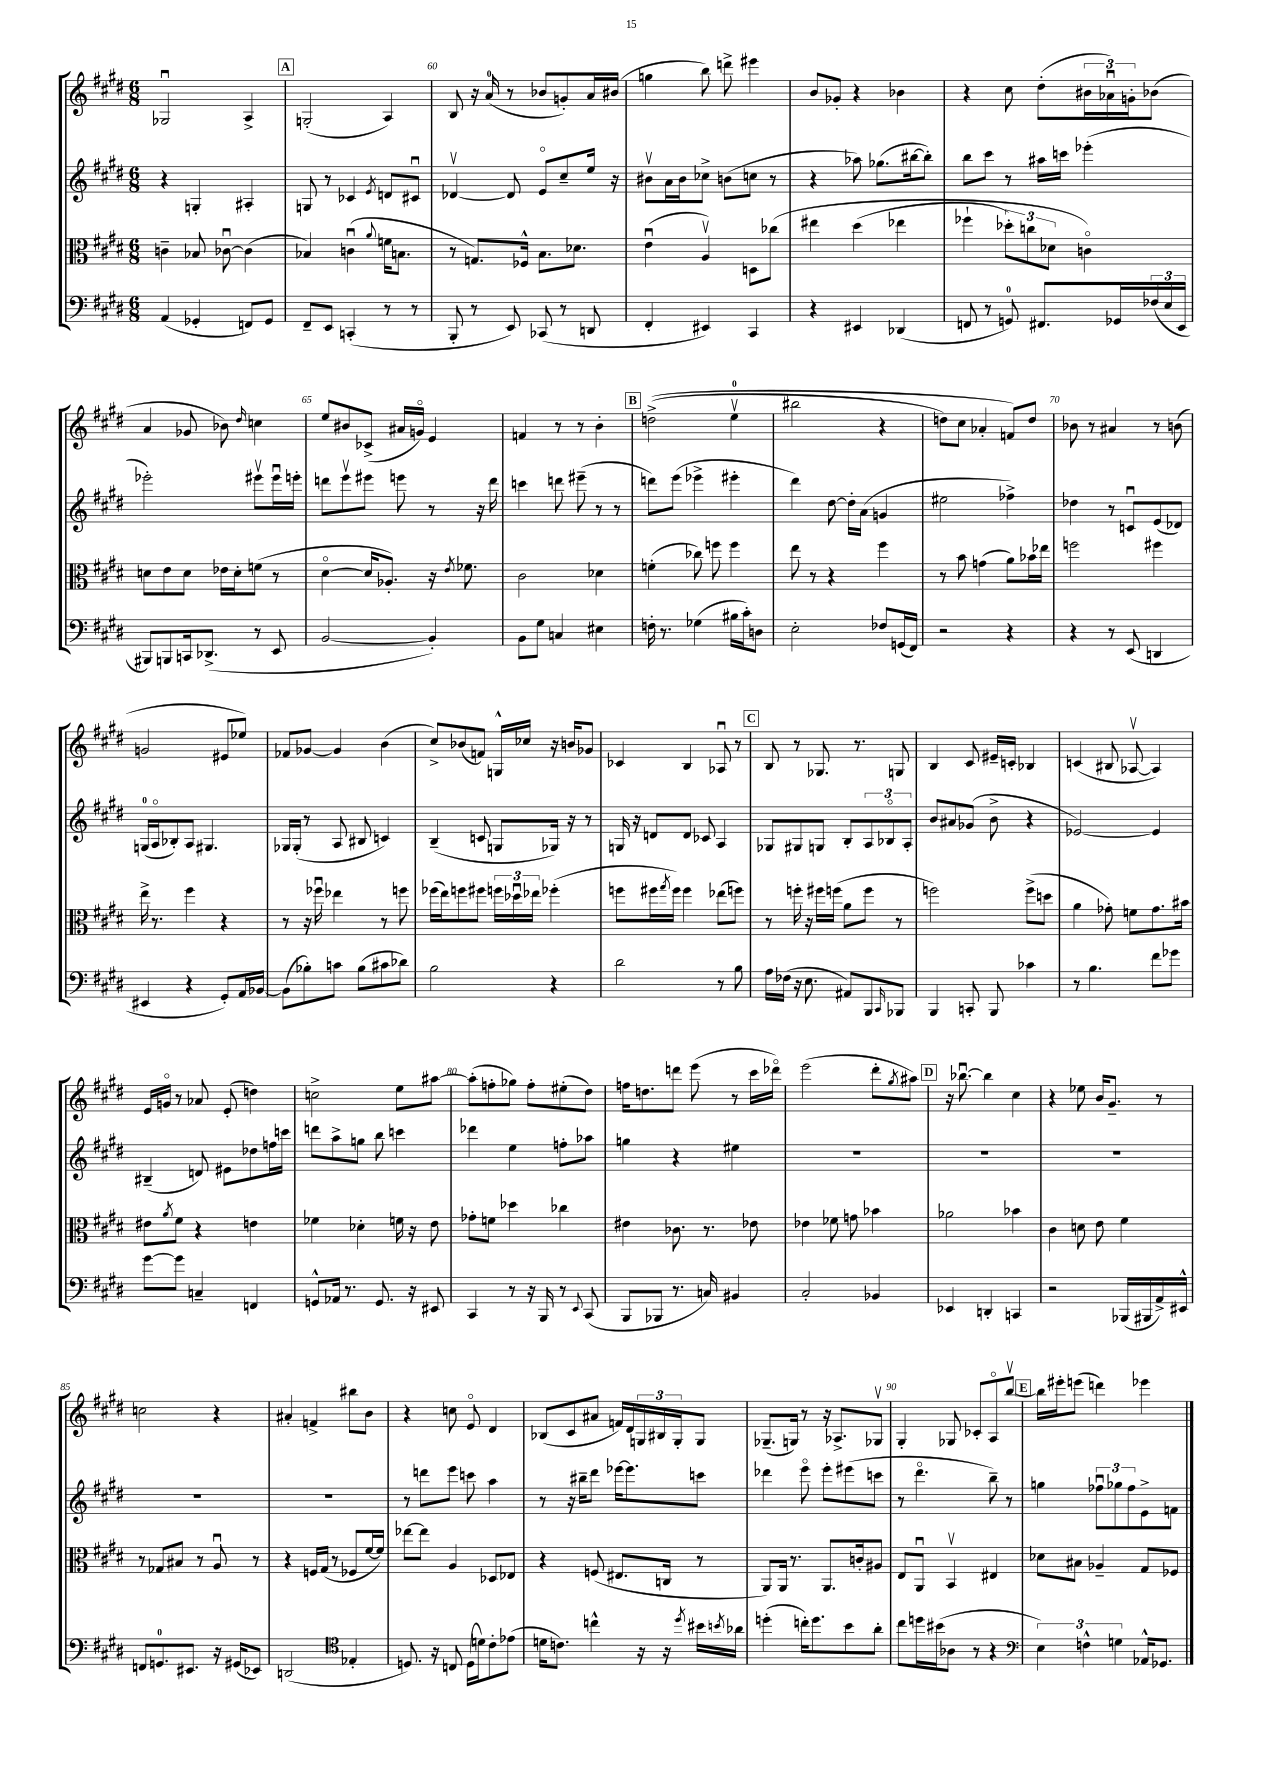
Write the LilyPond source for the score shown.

<<
\new StaffGroup <<
\new Staff = "s0" {
    \clef treble \key e \major \numericTimeSignature \time 6/8
    ges2\downbow a4-> |
    \mark \markup { \box "A" } g2-.( a4) |
    b8 r16 a'16-0( r8 bes'8 g'8-.) a'16 bis'16( |
    g''4 b''8) d'''8-> eis'''4 |
    b'8 ges'8-. r4 bes'4 |
    r4 cis''8 dis''8-.( \tuplet 3/2 { bis'16 aes'16\downbow) g'16-. } bes'8( |
    a'4 ges'8 bes'8) \grace { dis''16 } c''4 |
    e''8 bis'8 ces'8->( ais'16 g'16\flageolet) e'4 |
    f'4 r8 r8 b'4-. |
    \mark \markup { \box "B" } d''2->(\( e''4-0\upbow |
    bis''2 r4 |
    d''8) cis''8 aes'4-. f'8\) d''8 |
    bes'8 r8 ais'4 r8 b'8( |
    g'2 eis'8 ees''8) |
    fes'8 ges'8~ ges'4 b'4( |
    cis''8->) bes'8( f'8) g16-^ ces''16 r16 b'16 ges'8 |
    ces'4 b4 aes8\downbow r8 |
    \mark \markup { \box "C" } b8 r8 ges8. r8. g8 |
    b4 cis'8 eis'16-- c'16-. bes4 |
    c'4( bis8 aes8~\upbow aes4) |
    e'16 g'16\flageolet r8 aes'8 e'8-.( d''4) |
    c''2-> e''8 ais''8~ |
    ais''8-.( f''8-. ges''8) f''8-. eis''8-.( dis''8) |
    f''16 d''8. d'''8 e'''8( r8 cis'''16 des'''16\flageolet) |
    e'''2( dis'''8-. \acciaccatura { gis''8 } ais''8) |
    \mark \markup { \box "D" } r16 bes''8.~\downbow bes''4 cis''4 |
    r4 ees''8 b'16 gis'8.-- r8 |
    c''2 r4 |
    ais'4-. f'4-> bis''8 b'8 |
    r4 c''8 e'8\flageolet dis'4 |
    bes8( cis'8 ais'8 f'16) dis'16 \tuplet 3/2 { g16 bis16 g16-. } g8 |
    ges8.--( g16) r8 r16 aes8.-> ges8\upbow |
    gis4-. ges8 ces'8-. a8\flageolet b''8~\upbow |
    \mark \markup { \box "E" } b''16 eis'''16-. e'''8( d'''4) ees'''4 \bar "|." |
}
\new Staff = "s1" {
    \clef treble \key e \major \numericTimeSignature \time 6/8
    r4 g4-. ais4-. |
    \mark \markup { \box "A" } g8 r8 ces'4 \acciaccatura { e'8 } d'8 cis'8\downbow |
    des'4~\upbow des'8 e'8\flageolet cis''8-- e''16 r16 |
    bis'8\upbow a'16 bis'16 ces''8-> b'8( c''8 r8 |
    r4 aes''8) ges''8.( bis''16~ bis''8-.) |
    b''8 cis'''8 r8 ais''16 c'''16 ees'''4-.( |
    ees'''2-.) eis'''8\upbow eis'''16\downbow e'''16-. |
    d'''8 e'''8\upbow eis'''8 e'''8 r8 r16 d'''16 |
    c'''4 d'''8 eis'''8--( r8 r8 |
    \mark \markup { \box "B" } d'''8) e'''8( ees'''4-> eis'''4-. |
    dis'''4) dis''8~ dis''16-. a'16( g'4 |
    eis''2 fes''4->) |
    des''4 r8 c'8\downbow e'8( des'8) |
    g16-0( a16\flageolet bes8-.) a8 gis4. |
    ges16 ges16-.( r8 a8 bis8 c'4) |
    b4--( c'8 g8 ges16) r16 r8 |
    g16 r16 d'8 d'8 ces'8 a4 |
    \mark \markup { \box "C" } ges8 gis8 g8 b8-. \tuplet 3/2 { a8 bes8\flageolet a8-. } |
    b'8 ais'8 ges'8( b'8-> r4 |
    ees'2~) ees'4 |
    bis4--( d'8) eis'8 des''8 f''16 c'''16 |
    d'''8 a''8-> g''8 b''8 c'''4 |
    des'''4 e''4 f''8-. aes''8 |
    g''4 r4 eis''4 |
    R2. |
    \mark \markup { \box "D" } R2. |
    R2. |
    R2. |
    R2. |
    r8 d'''8 e'''8 c'''8 a''4 |
    r8 r16 bis''16-- dis'''8 ees'''16~ ees'''8. c'''8 |
    des'''4 e'''8\flageolet e'''8-. eis'''8( c'''8 |
    r8 dis'''4.\flageolet b''8--) r8 |
    \mark \markup { \box "E" } g''4 \tuplet 3/2 { fes''8\downbow ges''8 fes''8 } e'8-> f'8 \bar "|." |
}
\new Staff = "s2" {
    \clef alto \key e \major \numericTimeSignature \time 6/8
    c'4-- bes8 ces'8~\downbow ces'4( |
    \mark \markup { \box "A" } bes4) c'4\downbow( \appoggiatura { a'8 } f'16 b8. |
    r8 g8.) fes16-^ b8. des'8. |
    e'4\downbow( a4\upbow) d8 ces''8\( |
    eis''4 dis''4( ees''4 |
    fes''4-! \tuplet 3/2 { des''8-.) c''8 des'8 } c'4\flageolet\) |
    d'8 e'8 d'8 ees'16 d'16-. f'8( r8 |
    dis'4~\flageolet dis'16 aes8.-.) r16 \acciaccatura { e'8 } fes'8. |
    cis'2 des'4 |
    \mark \markup { \box "B" } f'4-.( ces''8) f''8 f''4 |
    e''8 r8 r4 fis''4 |
    r8 b'8 g'4( a'8) bes'16 ees''16 |
    f''2 fis''4 |
    e''16-> r8. fis''4 r4 |
    r8 r16 fes''16\downbow ees''4 r8 f''8 |
    fes''16( e''16) f''8 fis''8 \tuplet 3/2 { f''16 des''16\downbow ees''16 } fes''4-.( |
    f''8 fis''16 \acciaccatura { gis''8 } fis''16) fis''4 ees''8( f''8) |
    \mark \markup { \box "C" } r8 f''16-. r16 fis''16 f''16( a'8 f''8 r8 |
    f''2) f''8->( d''8 |
    a'4 ges'8-.) f'8 ges'8. bis'16 |
    eis'8 \acciaccatura { a'8 } fis'8 r4 e'4 |
    fes'4 des'4-. f'16 r16 e'8 |
    ges'8-. f'8 des''4 ces''4 |
    eis'4 ces'8. r8. ees'8 |
    ees'4 fes'8 g'8 bes'4 |
    \mark \markup { \box "D" } aes'2 bes'4 |
    cis'4 d'8 e'8 fis'4 |
    r8 ges8 bis8 r8 a8\downbow r8 |
    r4 f16 gis16( r8 fes8 fis'16~ fis'16) |
    ees''8~ ees''8 a4 des8 ees8 |
    r4 f8( eis8. c16 r8 |
    a,8) a,16 r8. a,8. c'16-. ais8 |
    e8 a,8\downbow b,4\upbow eis4 |
    \mark \markup { \box "E" } des'8 bis8 aes4-- gis8 fes8 \bar "|." |
}
\new Staff = "s3" {
    \clef bass \key e \major \numericTimeSignature \time 6/8
    a,4( ges,4-. f,8) ges,8 |
    \mark \markup { \box "A" } fis,8-- e,8 c,4-.( r8 r8 |
    b,,8-. r8 e,8) ces,8( r8 d,8 |
    fis,4-. eis,4) cis,4 |
    r4 eis,4 des,4( |
    f,8 r8 g,8-0) fis,8. ges,16 \tuplet 3/2 { fes16( e16 e,16 } |
    bis,,8) b,,8 c,16 des,8.->( r8 e,8 |
    b,2~ b,4-.) |
    b,8 gis8 c4 eis4 |
    \mark \markup { \box "B" } f16-. r8. ges4( bis16 cis'16-.) d8 |
    e2-. fes8 g,16( fis,16) |
    r2 r4 |
    r4 r8 e,8( d,4 |
    eis,4 r4 gis,8-.) a,16 bes,16~ |
    bes,8( bes8-.) c'8 bes8( cis'8 des'8) |
    b2 r4 |
    dis'2 r8 b8 |
    \mark \markup { \box "C" } a16 fes16( r16 e8. ais,8) b,,8 \grace { cis,16 } bes,,8 |
    b,,4 c,8-. b,,8 ces'4 |
    r8 b4. fis'8 ges'8 |
    gis'8~ gis'8 c4-- f,4 |
    g,8-^ aes,16 r8. g,8. r16 eis,8 |
    cis,4 r8 r16 b,,16 r8 \appoggiatura { e,8 } cis,8( |
    b,,8 bes,,8 r8. c16) bis,4 |
    cis2-. bes,4 |
    \mark \markup { \box "D" } ees,4 d,4-. c,4 |
    r2 bes,,16( bis,,16 a,16->) eis,16-^ |
    f,8 g,8.-0 eis,8. r16 gis,16( ees,8) |
    d,2( \clef tenor ees4-. |
    d8.) r16 c8 d16( d'16) cis'8-. ees'8( |
    d'16 c'8.) c''4-^ r16 r16 \acciaccatura { dis''8 } bis'16 \acciaccatura { b'8 } aes'16 |
    d''4-.( c''16-.) d''8. b'8 a'8-. |
    cis''8 d''16 bis'16( aes8 r8 r4 |
    \mark \markup { \box "E" } \clef bass \tuplet 3/2 { e4) f4-^ g4 } aes,16-^ ges,8. \bar "|." |
}
>>
>>
\layout { \context { \Score currentBarNumber = #58 \override BarNumber.break-visibility = ##(#f #t #t) barNumberVisibility = #(every-nth-bar-number-visible 5) } }
